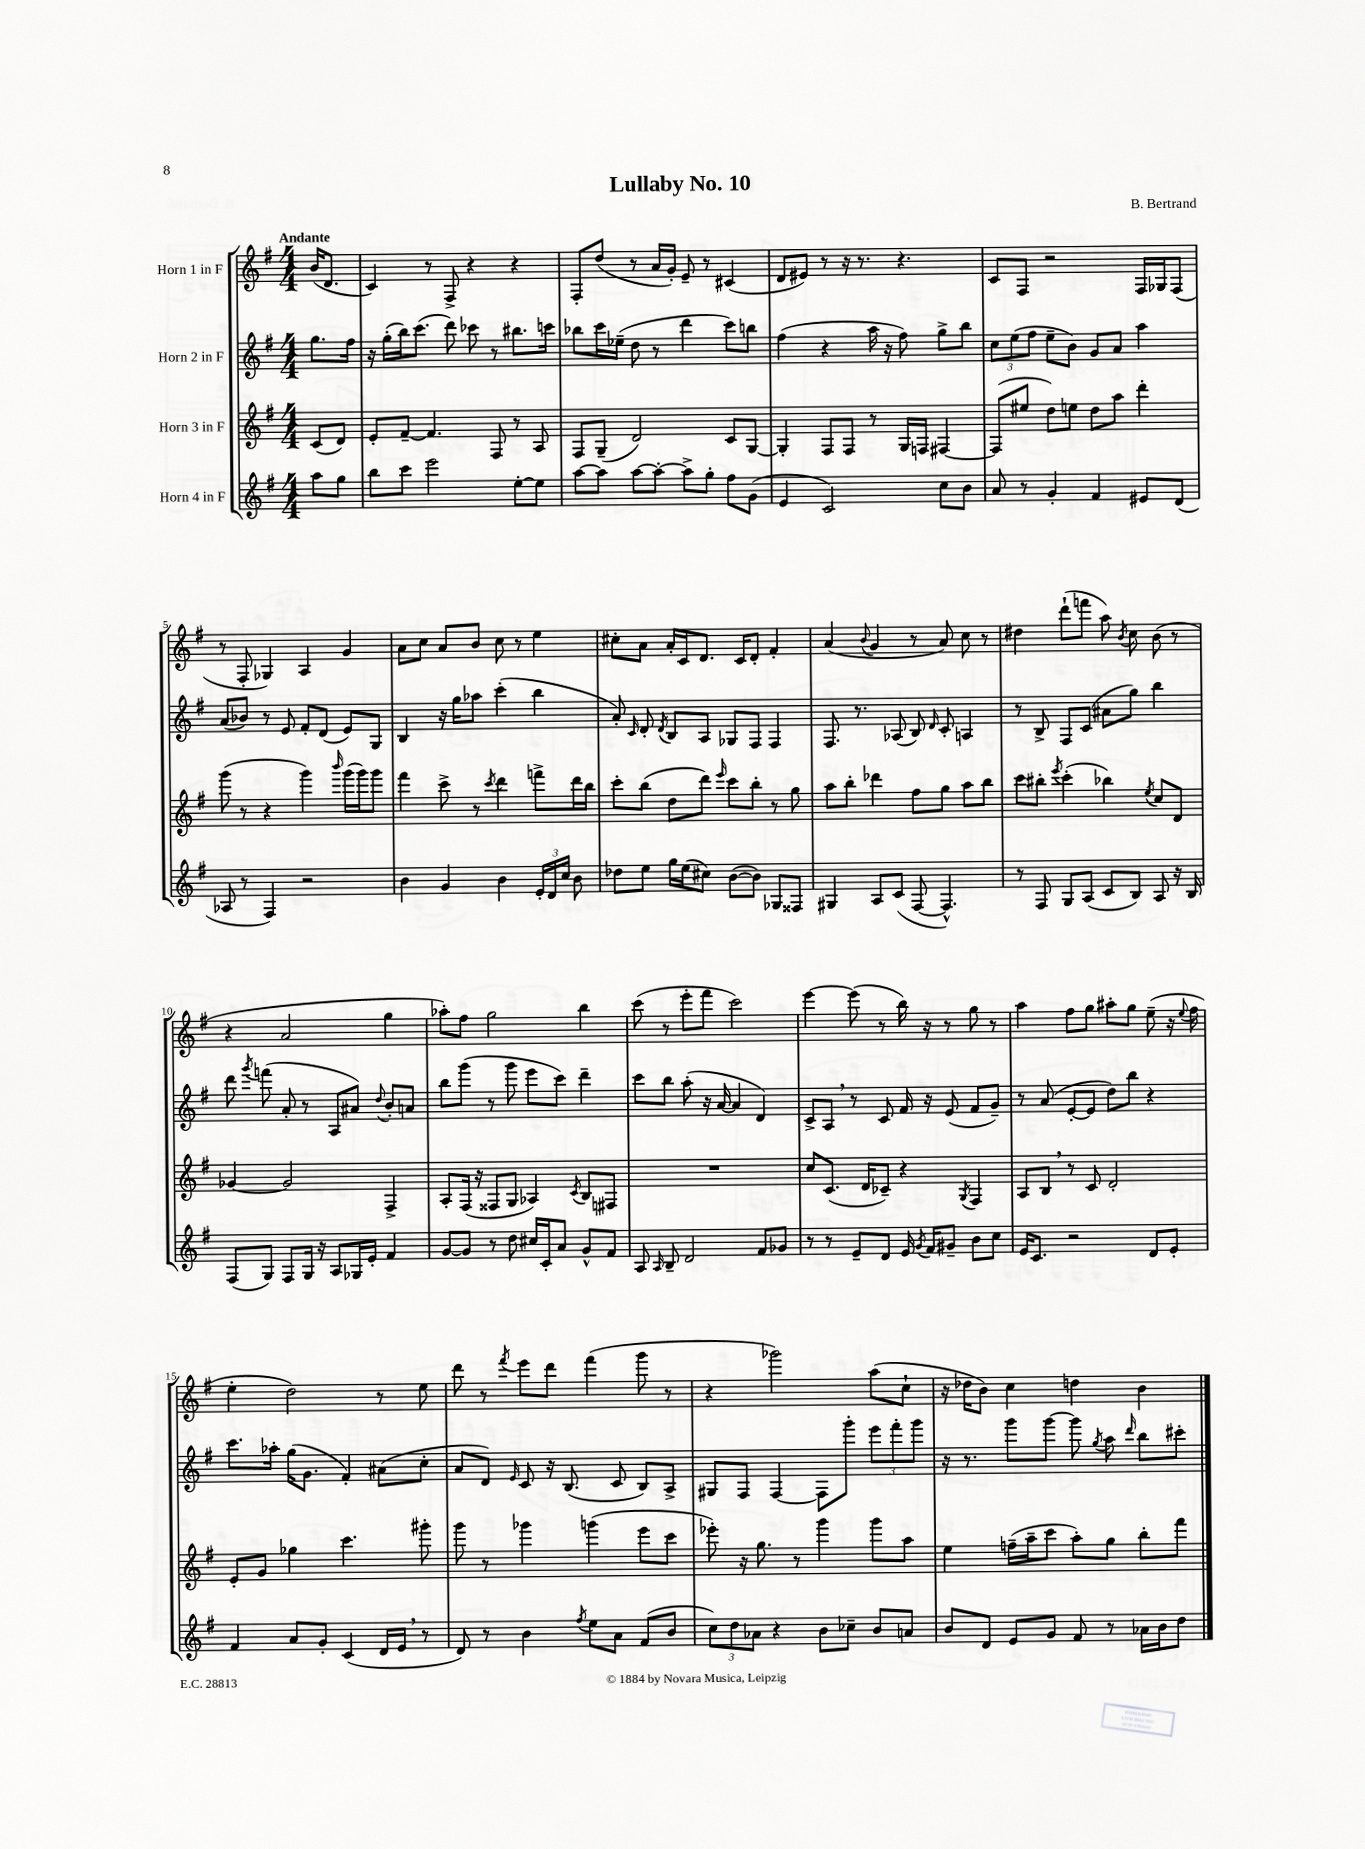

**kern	**kern	**kern	**kern
*staff4	*staff3	*staff2	*staff1
*clefG2	*clefG2	*clefG2	*clefG2
*k[f#]	*k[f#]	*k[f#]	*k[f#]
*M4/4	*M4/4	*M4/4	*M4/4
8aa\L	(8c/L	8.gg\L	(16b/LK
.	.	.	8.d/J
8gg\J	8d/J)	.	.
.	.	16ff#\Jk	.
=	=	=	=
8bb\L	8e'/L	16r	4c/)
.	.	(16gg'\LL	.
8ccc\J	[8f#~/J	16bb\J)	.
.	.	(8.ccc\J	.
2eee\	4.f#/]	.	8r
.	.	8ddd\)	8F#^/
.	.	8ccc-\	4r
.	8F#/	8r	.
[8ee'\L	8r	8.bb#\L	4r
8ee\]J	8A/	.	.
.	.	16ccc\Jk	.
=	=	=	=
[8aa\L	8F#/L	8bb-\L	8F#'/L
8aa\]J	(8G~/J	16ccc\L	(8dd/J
.	.	(16ee-~\JJ	.
[8aa\L	2d/)	8dd\	8r
8aa'\_J	.	8r	16a/LL
.	.	.	16g'/JJ)
8aa^\]L	.	4ddd\	8e~/
8gg'\J	.	.	8r
8ff#\L	8c/L	8ccc\L)	(4c#/
(8g\J	[8G/J	8bb\J	.
=	=	=	=
4e/	4G'/]	(4ff#\	8d/L
.	.	.	8e#/J)
2c/)	8F#/L	4r	8r
.	8F#/J	.	16r
.	.	.	8.r
.	8r	16aa\	.
.	.	16r	.
.	16G/LL	8ff#\)	4.r
.	16F/JJ	.	.
8cc\L	[4F#/	8gg^\L	.
8b\J	.	8bb\J	.
=	=	=	=
8a/	(8F#/]L	12cc\L	8c/L
.	.	(12ee\	.
8r	8ee#/J	.	8F#/J
.	.	12ff#\J	.
4g'/	8dd\L)	8ee~\L	2r
.	8ee\J	8b\J)	.
4f#/	8dd\L	8g/L	.
.	8aa\J	8a/J	.
8e#/L	4ddd'\	4aa\	16F#/LL
.	.	.	16G-/J
(8d/J	.	.	(8F#/J
=	=	=	=
8A-/	(8ggg\	(8a/L	8r
8r	8r	8b-/J)	8F#'/
4F#/)	4r	8r	4G-/)
.	.	8e/	.
2r	4ggg\)	8f#'/L	4A/
.	.	(8d/J	.
.	16qqbbb/	.	.
.	(16ggg\LL	8e/L)	4g/
.	16ggg\J)	.	.
.	8ggg\J	8G/J	.
=	=	=	=
4b\	4fff#\	4B/	8a\L
.	.	.	8cc\J
4g/	8ccc^\	16r	8a/L
.	.	16gg\LK	.
.	8r	8aa-\J	8b/J
.	8qccc/	.	.
4b\	4ddd\	(4ccc'\	8cc\
.	.	.	8r
24e'/LL	8fff^\L	4bb\	4ee\
24d/	.	.	.
24cc/JJ	.	.	.
8b\	16ddd\L	.	.
.	16bb\JJ	.	.
=	=	=	=
8dd-\L	8ccc'\L	8a'/)	8cc#'\L
.	.	16qqc/	.
8ee\J	(8bb\J	8d'/	8a\J
.	.	8qd/	.
16gg\LL	8dd\L	8B/L	16a'/LL
(16ee\J	.	.	16c/J
8cc#\J)	8ddd\J)	8A/J	8.d/J
.	16qqeee/	.	.
([8b\L	8ccc\L	8G-/L	.
.	.	.	16c/LK
8b\]J)	8bb'\J	8F#/J	8d'/J
8G-/L	8r	4F#/	4f#'/
8F##/J	8gg\	.	.
=	=	=	=
4G#/	8aa\L	8.F#/	(4a/
.	8bb'\J	.	.
.	.	8.r	.
.	.	.	8qqb/
8A/L	4ddd-\	.	4g/
(8c/J	.	(8A-/	.
[8F#/	8ff#\L	8B/)	8r
.	.	16qqd/	.
4.F#^^/])	8gg\J	8c'/	8a/)
.	8aa\L	4A/	8cc\
.	8bb\J	.	8r
=	=	=	=
8r	8ccc\L	8r	4dd#\
8F#/	8bb#'\J	8B^/	.
.	8qeee/	.	.
8G/L	(4ccc'\	8F#/L	(8ddd`\L
(8A/J	.	(8c/J	8fff\J
8c/L	4bb-\)	8a#\L	8aa\)
.	.	.	8qb/
8B/J)	.	8gg\J)	8cc\
.	8qee/	.	.
8A/	8cc/L	4bb\	(8b\
16r	8d/J	.	8r
16B/	.	.	.
=	=	=	=
(8F#/L	[4g-/	8ddd\	4r
.	.	8qggg/	.
8G/J)	.	(8fff\	.
8F#/L	2g-/]	8a'/	2a/
16G/Jk	.	8r	.
16r	.	.	.
8A/L	.	8A/L	.
16G-/L	.	8a#/J)	.
16e'/JJ	.	.	.
.	.	8qqdd/	.
4f#/	4F#^/	8b'/L	4gg\
.	.	8a/J	.
=	=	=	=
[8g/L	8A'/L	8bb\L	8aa-'\L)
8g/]J	(16F#/Jk	(8ggg\J	8ff#\J
.	16r	.	.
8r	8F##/L	8r	2gg\
8dd\	8G/J	8ggg\	.
16cc#/LL	4A-/)	8eee\L	.
16c'/J	.	.	.
8a/J	.	8ccc\J)	.
.	8qc/	.	.
8g^^/L	8B/L	4ddd~\	4bb\
8f#/J	8F#/J	.	.
=	=	=	=
8A/	1r	8ccc\L	(8ccc\
16qqA/	.	.	.
8B~/	.	8bb\J	8r
2d/	.	(8aa'\	8eee'\L
.	.	16r	8fff#\J
.	.	[16a/	.
.	.	4a/]	2ccc\)
8f#/L	.	4d/)	.
8g-/J	.	.	.
=	=	=	=
8r	8cc/L	8c^/L	[4eee\
8r	(8.c/J	8A/J	.
8e~/L	.	8r	(8eee\]
.	16d/LK	.	.
8d/J	8c-~/J)	8c/	8r
16e/	4r	16f#/	16bb\)
8qg/	.	.	.
16f#/LK	.	16r	16r
8g#~/J	.	(8e/	8r
.	8qG/	.	.
8b\L	4F#/	8f#/L	8gg\
8cc\J	.	8g~/J)	8r
=	=	=	=
16e/LK	8A/L	8r	4aa\
8.c/J	.	.	.
.	8B/J	(8a/	.
2r	8r	[8e'/L	8ff#\L
.	8c/	8e/]J	8gg\J
.	2d'/	8dd\L)	8aa#'\L
.	.	8bb\J	8gg\J
8d/L	.	4r	(8ee~\
8e'/J	.	.	16r
.	.	.	8qqee/
.	.	.	16ff#\
=	=	=	=
4f#/	8e'/L	8.ccc\L	4ee'\
.	8g/J	.	.
.	.	16aa-'\Jk	.
8a/L	4gg-\	(16gg\LK	2dd\)
.	.	8.g\J	.
8g'/J	.	.	.
(4c/	4.ccc\	4f#'/)	.
16d/LL	.	(8a#\L	8r
16e/JJ	.	.	.
8r	8ggg#'\	8cc'\J	8ee\
=	=	=	=
8d/)	8ggg\	8a/L	8ddd\
8r	8r	8d/J)	8r
.	.	16qqe/	8qfff#/
4b\	4ggg-\	8c/	8eee\L
.	.	16r	8ddd\J
.	.	(8.B/	.
8qff#/	.	.	.
8ee\L	(4ggg\	.	(4fff#\
8a\J	.	8c/	.
(8f#/L	8eee\L	8B/L)	8ggg\
8b/J	8ccc\J	8A^/J	8r
=	=	=	=
12cc\L)	8eee-'\)	8G#/L	4r
12dd\	.	.	.
.	16r	8F#/J	.
12a-\J	.	.	.
.	8.gg\	.	.
4r	.	[4F#/	2ggg-\)
.	8r	.	.
8b\L	4ggg\	8F#\]L	.
8cc-~\J	.	8ggg'\J	.
8b/L	8ggg\L	12eee\L	(8aa\L
.	.	12fff#'\	.
8a/J	8aa\J	.	8cc`\J
.	.	12ggg\J	.
=	=	=	=
8b/L	4ee\	16r	16r
.	.	8.r	16dd-\LK
8d/J	.	.	8b\J)
8e/L	(16ff~\LL	8ggg\L	4cc\
.	16aa~\J	.	.
8g/J	8ccc\J	[8ggg\J	.
8f#/	8aa'\L)	8ggg\]	4dd\
.	.	8qgg/	.
8r	8gg\J	8aa\	.
.	.	16qqddd/	.
16a-\LL	8bb'\L	8bb\L	4b\
16b\J	.	.	.
8dd\J	8fff#\J	8ccc#'\J	.
==	==	==	==
*-	*-	*-	*-
